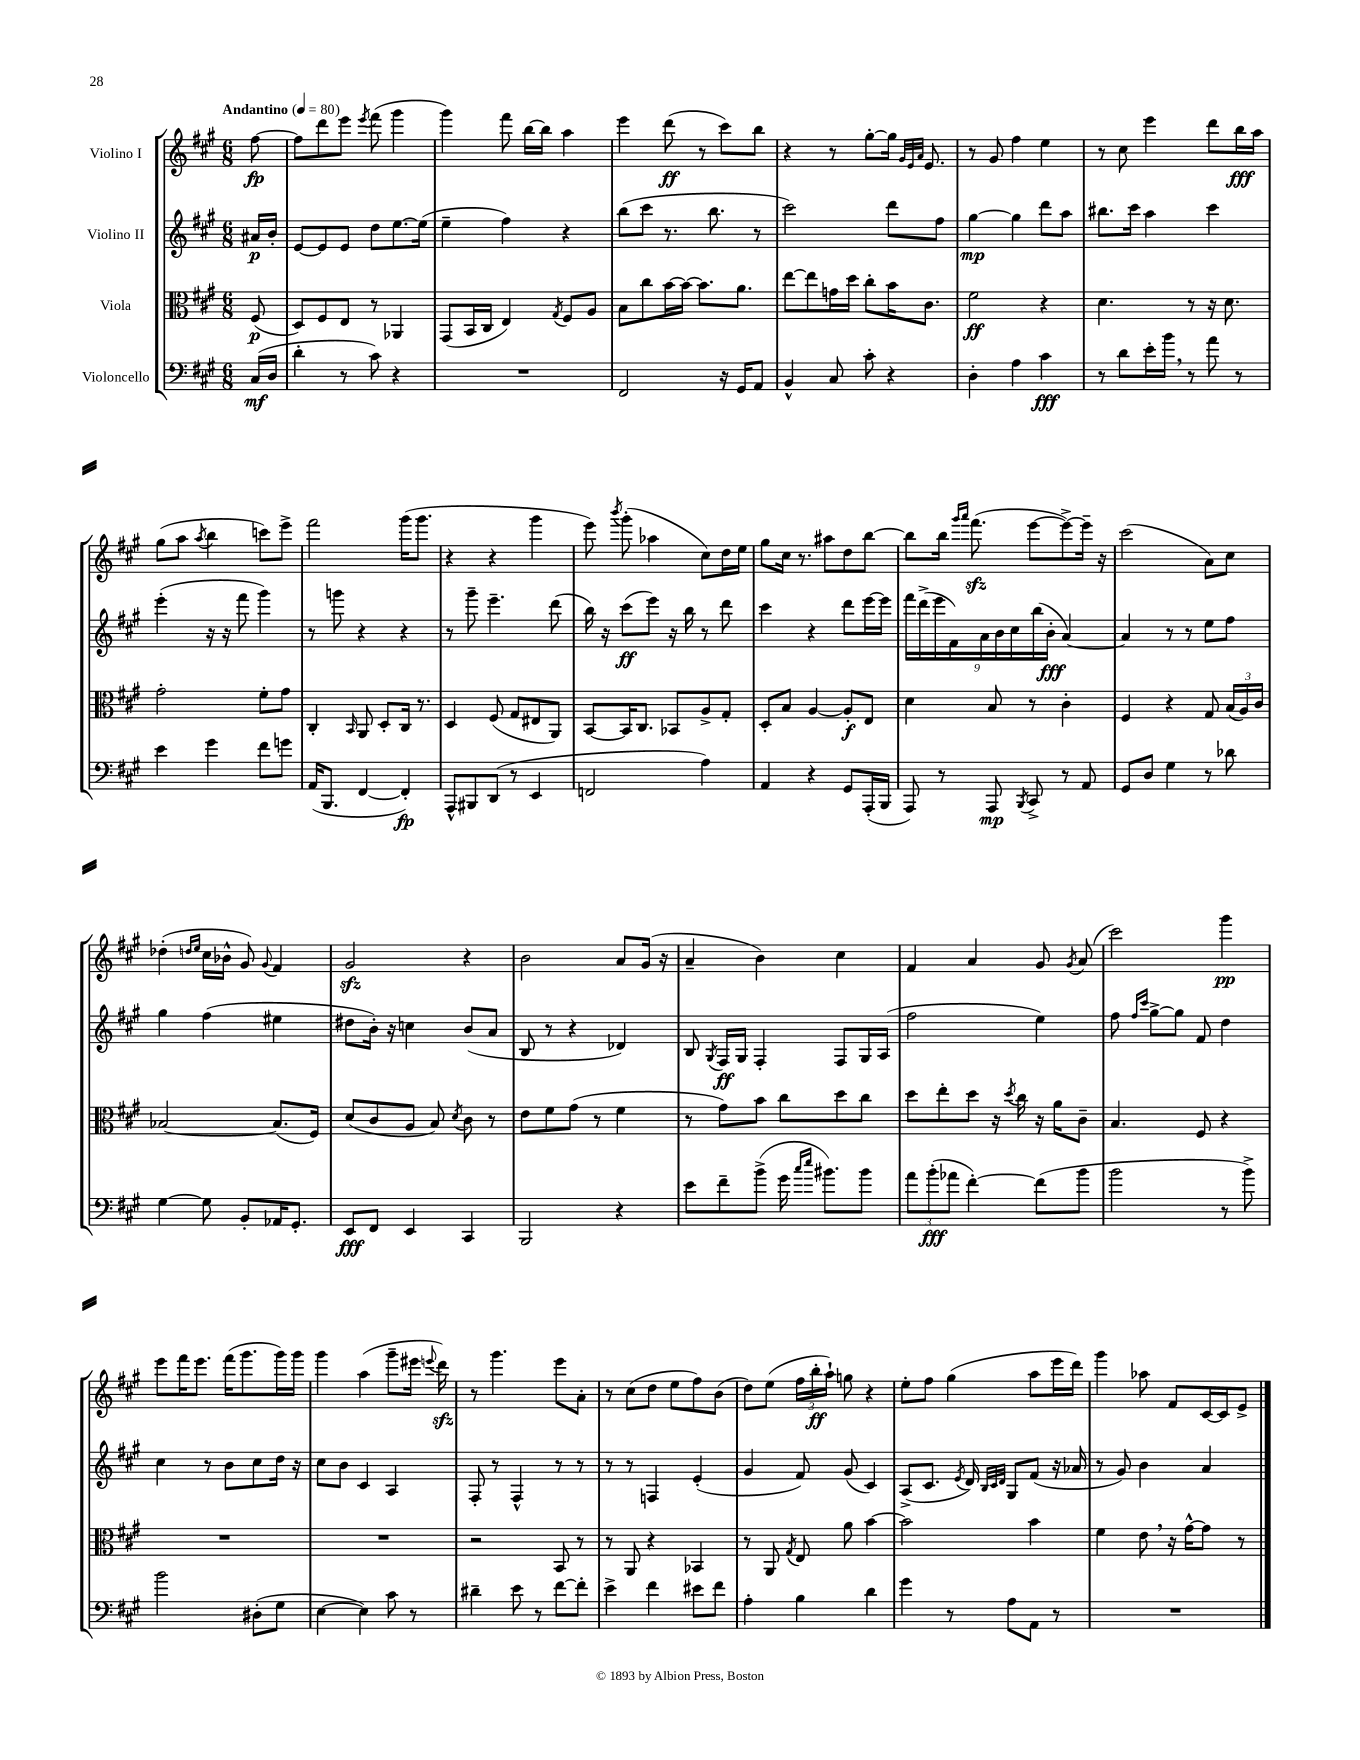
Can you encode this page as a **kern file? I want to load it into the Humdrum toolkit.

**kern	**dynam	**kern	**dynam	**kern	**dynam	**kern	**dynam
*part4	*part4	*part3	*part3	*part2	*part2	*part1	*part1
*staff4	*staff4	*staff3	*staff3	*staff2	*staff2	*staff1	*staff1
*I"Violoncello	*	*I"Viola	*	*I"Violino II	*	*I"Violino I	*
*clefF4	*	*clefC3	*	*clefG2	*	*clefG2	*
*k[f#c#g#]	*	*k[f#c#g#]	*	*k[f#c#g#]	*	*k[f#c#g#]	*
*M6/8	*	*M6/8	*	*M6/8	*	*M6/8	*
*MM80	*	*MM80	*	*MM80	*	*MM80	*
=	=	=	=	=	=	=	=
!	!	!	!	!	!	!LO:TX:a:B:t=Andantino	!
(16C#/LL	mf	(8F#/	p	16a#X/LL	p	[8ff#\	fp
16D/JJ	.	.	.	16b'/JJ	.	.	.
=1	=1	=1	=1	=1	=1	=1	=1
4d'\	.	8D/L)	.	[8e/L	.	8ff#\L]	.
.	.	8F#/	.	8e/]	.	8ddd\	.
8r	.	8E/J	.	8e/J	.	8eee\J	.
.	.	.	.	.	.	8qeee/	.
8c#\)	.	8r	.	8dd\L	.	(8fff#\	.
4r	.	4AA-X/	.	[8.ee\	.	4ggg#\	.
.	.	.	.	(16ee\Jk]	.	.	.
=2	=2	=2	=2	=2	=2	=2	=2
2.r	.	(8GG#/L	.	4ee~\	.	4ggg#\)	.
.	.	16BB/L	.	.	.	.	.
.	.	16C#/JJ	.	.	.	.	.
.	.	4E/)	.	4ff#\)	.	8fff#\	.
.	.	.	.	.	.	[16bb\LL	.
.	.	.	.	.	.	16bb\JJ]	.
.	.	8qG#/	.	.	.	.	.
.	.	8F#/L	.	4r	.	4aa\	.
.	.	8A/J	.	.	.	.	.
=3	=3	=3	=3	=3	=3	=3	=3
2FF#/	.	8B\L	.	(8bb\L	.	4eee\	.
.	.	8cc#\	.	8ccc#\J	.	.	.
.	.	[16b\L	.	8.r	.	(8ddd\	ff
.	.	16b\JJ_	.	.	.	.	.
.	.	8.b\L]	.	.	.	8r	.
.	.	.	.	8.bb\	.	.	.
16r	.	.	.	.	.	8ccc#\L)	.
16GG#/KL	.	8.a\J	.	.	.	.	.
8AA/J	.	.	.	8r	.	8bb\J	.
=4	=4	=4	=4	=4	=4	=4	=4
4BB^^/	.	[8ee\L	.	2ccc#\)	.	4r	.
.	.	8ee\]	.	.	.	.	.
8C#/	.	16gn\L	.	.	.	8r	.
.	.	16dd\JJ	.	.	.	.	.
8c#'\	.	8cc#'\L	.	.	.	[8gg#'\L	.
4r	.	16b\K	.	8ddd\L	.	16gg#\Jk]	.
.	.	.	.	.	.	32qqg#/LLL	.
.	.	.	.	.	.	32qqe/	.
.	.	.	.	.	.	32qqa/JJJ	.
.	.	8.c#\J	.	.	.	8.e/	.
.	.	.	.	8ff#\J	.	.	.
=5	=5	=5	=5	=5	=5	=5	=5
4D'\	.	2f#\	ff	[4gg#\	mp	8r	.
.	.	.	.	.	.	8g#/	.
4A\	.	.	.	4gg#\]	.	4ff#\	.
4c#\	fff	4r	.	8ddd\L	.	4ee\	.
.	.	.	.	8aa\J	.	.	.
=6	=6	=6	=6	=6	=6	=6	=6
8r	.	4.d\	.	8.bb#X\L	.	8r	.
8d\L	.	.	.	.	.	8cc#\	.
.	.	.	.	16ccc#\Jk	.	.	.
16e'\L	.	.	.	4aa\	.	4eee\	.
16b,\JJ	.	.	.	.	.	.	.
8r	.	8r	.	.	.	.	.
8a\	.	16r	.	4ccc#\	.	8ddd\L	.
.	.	8.d\	.	.	.	.	.
8r	.	.	.	.	.	16bb\L	fff
.	.	.	.	.	.	16aa\JJ	.
!!LO:LB:g=z
=7	=7	=7	=7	=7	=7	=7	=7
4e\	.	2g#'\	.	(4eee'\	.	(8gg#\L	.
.	.	.	.	.	.	8aa\J	.
.	.	.	.	.	.	8qaa/	.
4g#\	.	.	.	16r	.	4bb\	.
.	.	.	.	16r	.	.	.
.	.	.	.	8fff#\	.	.	.
8f#\L	.	8f#'\L	.	4ggg#\)	.	8cccn\L)	.
8gn\J	.	8g#\J	.	.	.	8eee^\J	.
=8	=8	=8	=8	=8	=8	=8	=8
(16AA/KL	.	4C#'/	.	8r	.	2fff#\	.
8.BBB/J	.	.	.	.	.	.	.
.	.	.	.	8gggn\	.	.	.
.	.	16qqBB/	.	.	.	.	.
[4FF#/	.	8AA/	.	4r	.	.	.
.	.	8D'/L	.	.	.	.	.
4FF#'/])	fp	16C#/Jk	.	4r	.	(16ggg#\KL	.
.	.	8.r	.	.	.	8.ggg#\J	.
=9	=9	=9	=9	=9	=9	=9	=9
8AAA^^/L	.	4D/	.	8r	.	4r	.
8BBB#X/	.	.	.	8ggg#~\	.	.	.
(8DD/J	.	(8F#/	.	4.eee~\	.	4r	.
8r	.	8G#/L	.	.	.	.	.
4EE/	.	8E#X/	.	.	.	4ggg#\	.
.	.	8AA/J)	.	(8ddd\	.	.	.
=10	=10	=10	=10	=10	=10	=10	=10
2FFn/	.	[8BB/L	.	16bb\)	.	8eee\)	.
.	.	.	.	16r	.	.	.
.	.	.	.	.	.	8qbbb/	.
.	.	16BB/K]	.	(8ccc#\L	ff	(8ggg#'\	.
.	.	8.C#/J	.	.	.	.	.
.	.	.	.	8eee\J)	.	4aa-X\	.
.	.	8BB-X/L	.	16r	.	.	.
.	.	.	.	16bb\	.	.	.
4A\)	.	8A^/	.	8r	.	8cc#\L)	.
.	.	8G#'/J	.	8ddd\	.	16dd\L	.
.	.	.	.	.	.	16ee\JJ	.
=11	=11	=11	=11	=11	=11	=11	=11
4AA/	.	8D'/L	.	4ccc#\	.	8gg#\L	.
.	.	8B/J	.	.	.	16cc#\Jk	.
.	.	.	.	.	.	8.r	.
4r	.	[4A/	.	4r	.	.	.
.	.	.	.	.	.	8aa#X\L	.
8GG#/L	.	8A'/L]	f	8ddd\L	.	8dd\	.
(16AAA'/L	.	8E/J	.	[16eee\L	.	[8bb\J	.
16BBB/JJ	.	.	.	16eee\JJ]	.	.	.
=12	=12	=12	=12	=12	=12	=12	=12
8AAA/)	.	4d\	.	18fff#\LL	.	8bb\L]	.
.	.	.	.	(18ddd^\	.	.	.
.	.	.	.	18eee\	.	.	.
8r	.	.	.	.	.	16bb\Jk	.
.	.	.	.	18f#\)	.	.	.
.	.	.	.	.	.	16qqggg#/LL	.
.	.	.	.	.	.	16qqaaa/JJ	.
.	.	.	.	.	.	(8.fff#zz\	.
.	.	.	.	18a\	.	.	.
8AAA/	mp	8B/	.	.	.	.	.
.	.	.	.	18b\	.	.	.
.	.	.	.	18cc#\	.	.	.
8qBBB/	.	.	.	.	.	.	.
8CC#^/	.	8r	.	.	.	[8eee\L	.
.	.	.	.	(18bb\	.	.	.
.	.	.	.	18b'\JJ	fff	.	.
8r	.	4c#'\	.	[4a/)	.	8eee^\_)	.
8AA/	.	.	.	.	.	16eee~\Jk]	.
.	.	.	.	.	.	16r	.
=13	=13	=13	=13	=13	=13	=13	=13
8GG#/L	.	4F#/	.	4a/]	.	(2ccc#\	.
8D/J	.	.	.	.	.	.	.
4G#\	.	4r	.	8r	.	.	.
.	.	.	.	8r	.	.	.
8r	.	8G#/	.	8ee\L	.	8a\L)	.
8d-X\	.	(24B/LL	.	8ff#\J	.	8cc#\J	.
.	.	24A/)	.	.	.	.	.
.	.	24c#/JJ	.	.	.	.	.
!!LO:LB:g=z
=14	=14	=14	=14	=14	=14	=14	=14
[4G#\	.	[2B-X/	.	4gg#\	.	(4dd-X'\	.
.	.	.	.	.	.	16qqddn/LL	.
.	.	.	.	.	.	16qqee/JJ	.
8G#\]	.	.	.	(4ff#\	.	16cc#\LL	.
.	.	.	.	.	.	16b-X^^\JJ	.
8BB'/L	.	.	.	.	.	8g#/)	.
.	.	.	.	.	.	8qqg#/	.
16AA-X/K	.	(8.B-/L]	.	4ee#X\	.	4f#/	.
8.GG#'/J	.	.	.	.	.	.	.
.	.	16F#/Jk)	.	.	.	.	.
=15	=15	=15	=15	=15	=15	=15	=15
8EE/L	fff	(8d/L	.	8dd#X\L	.	2g#zz/	.
8FF#/J	.	8c#/	.	16b'\Jk)	.	.	.
.	.	.	.	16r	.	.	.
4EE/	.	8A/J	.	4ccn\	.	.	.
.	.	8B/)	.	.	.	.	.
.	.	8qd/	.	.	.	.	.
4CC#/	.	8c#\	.	(8b/L	.	4r	.
.	.	8r	.	8a/J	.	.	.
=16	=16	=16	=16	=16	=16	=16	=16
2BBB/	.	8e\L	.	8B/	.	2b\	.
.	.	8f#\	.	8r	.	.	.
.	.	(8g#\J	.	4r	.	.	.
.	.	8r	.	.	.	.	.
4r	.	4f#\	.	4d-X/)	.	8a/L	.
.	.	.	.	.	.	(16g#/Jk	.
.	.	.	.	.	.	16r	.
=17	=17	=17	=17	=17	=17	=17	=17
8e\L	.	8r	.	8B/	.	4a~/	.
.	.	.	.	8qG#/	.	.	.
8f#~\	.	8g#\L)	.	16F#/LL	ff	.	.
.	.	.	.	16G#/JJ	.	.	.
(8b^\J	.	8b\J	.	4F#'/	.	4b\)	.
16g#\	.	8cc#\L	.	.	.	.	.
16qqcc#/LL	.	.	.	.	.	.	.
16qqee/JJ	.	.	.	.	.	.	.
8.b#X\L)	.	.	.	.	.	.	.
.	.	8dd\	.	8F#/L	.	4cc#\	.
8b#\J	.	8cc#\J	.	16G#/L	.	.	.
.	.	.	.	(16A/JJ	.	.	.
=18	=18	=18	=18	=18	=18	=18	=18
12a\L	.	8dd\L	.	2ff#\	.	4f#/	.
(12b'\	fff	.	.	.	.	.	.
.	.	8ee'\	.	.	.	.	.
12a-X\J	.	.	.	.	.	.	.
[4f#'\)	.	8dd\J	.	.	.	4a/	.
.	.	16r	.	.	.	.	.
.	.	8qdd/	.	.	.	.	.
.	.	16cc#\	.	.	.	.	.
(8f#\L]	.	16r	.	4ee\)	.	8g#/	.
.	.	16a\KL	.	.	.	.	.
.	.	.	.	.	.	8qg#/	.
8b\J	.	8c#~\J	.	.	.	(8a/	.
=19	=19	=19	=19	=19	=19	=19	=19
2b\	.	4.B/	.	8ff#\	.	2ccc#\)	.
.	.	.	.	16qqff#/LL	.	.	.
.	.	.	.	16qqccc#/JJ	.	.	.
.	.	.	.	[8gg#^\L	.	.	.
.	.	.	.	8gg#\J]	.	.	.
.	.	8F#/	.	8f#/	.	.	.
8r	.	4r	.	4dd\	.	4ggg#\	pp
8b^\)	.	.	.	.	.	.	.
!!LO:LB:g=z
=20	=20	=20	=20	=20	=20	=20	=20
2b\	.	2.r	.	4cc#\	.	8eee\L	.
.	.	.	.	.	.	16fff#\K	.
.	.	.	.	.	.	8.eee\J	.
.	.	.	.	8r	.	.	.
.	.	.	.	8b\L	.	(16fff#\KL	.
.	.	.	.	.	.	8.ggg#\	.
(8D#X'\L	.	.	.	8cc#\	.	.	.
8G#\J	.	.	.	16dd\Jk	.	16ggg#\L)	.
.	.	.	.	16r	.	16ggg#\JJ	.
=21	=21	=21	=21	=21	=21	=21	=21
[4E\	.	2.r	.	8cc#\L	.	4ggg#\	.
.	.	.	.	8b\J	.	.	.
4E\])	.	.	.	4c#/	.	(4aa\	.
8c#\	.	.	.	4A/	.	8ggg#~\L	.
8r	.	.	.	.	.	16eee#X\Jk	.
.	.	.	.	.	.	8qqeeen/	.
.	.	.	.	.	.	16dddzz\)	.
=22	=22	=22	=22	=22	=22	=22	=22
4d#X~\	.	2r	.	8F#'/	.	8r	.
.	.	.	.	8r	.	4.ggg#\	.
8e\	.	.	.	4F#^^/	.	.	.
8r	.	.	.	.	.	.	.
[8f#\L	.	8BB/	.	8r	.	8eee\L	.
8f#'\J]	.	8r	.	8r	.	8a'\J	.
=23	=23	=23	=23	=23	=23	=23	=23
4e^\	.	8r	.	8r	.	8r	.
.	.	8AA/	.	8r	.	(8cc#\L	.
4f#\	.	4r	.	4Fn/	.	8dd\J	.
.	.	.	.	.	.	8ee\L	.
8e#X\L	.	4BB-X/	.	(4e'/	.	8ff#\)	.
8f#\J	.	.	.	.	.	(8b\J	.
=24	=24	=24	=24	=24	=24	=24	=24
4A'\	.	8r	.	4g#/	.	8dd\L)	.
.	.	8AA/	.	.	.	(8ee\J	.
.	.	8qG#/	.	.	.	.	.
4B\	.	8E/	.	8f#/)	.	24ff#\LL	.
.	.	.	.	.	.	24bb'\	ff
.	.	.	.	.	.	24aa`\JJ)	.
.	.	8a\	.	(8g#/	.	8ggn\	.
4d\	.	[4b\	.	4c#/)	.	4r	.
=25	=25	=25	=25	=25	=25	=25	=25
4g#\	.	2b\]	.	(8A^/L	.	8ee'\L	.
.	.	.	.	8.c#/J	.	8ff#\J	.
8r	.	.	.	.	.	(4gg#\	.
.	.	.	.	8qe/	.	.	.
.	.	.	.	16d/)	.	.	.
.	.	.	.	32qqB/LLL	.	.	.
.	.	.	.	32qqc#/	.	.	.
.	.	.	.	32qqd/JJJ	.	.	.
8A\L	.	.	.	8G#/L	.	.	.
8AA\J	.	4b\	.	(8f#/J	.	8aa\L	.
8r	.	.	.	16r	.	16eee\L	.
.	.	.	.	16a-X/	.	16ddd\JJ)	.
=26	=26	=26	=26	=26	=26	=26	=26
2.r	.	4f#\	.	8r	.	4ggg#\	.
.	.	.	.	8g#/)	.	.	.
.	.	8e,\	.	4b\	.	8aa-X\	.
.	.	16r	.	.	.	8f#/L	.
.	.	[16g#^^\KL	.	.	.	.	.
.	.	8g#\J]	.	4a/	.	[16c#/L	.
.	.	.	.	.	.	16c#/J]	.
.	.	8r	.	.	.	8e^/J	.
==	==	==	==	==	==	==	==
*-	*-	*-	*-	*-	*-	*-	*-
